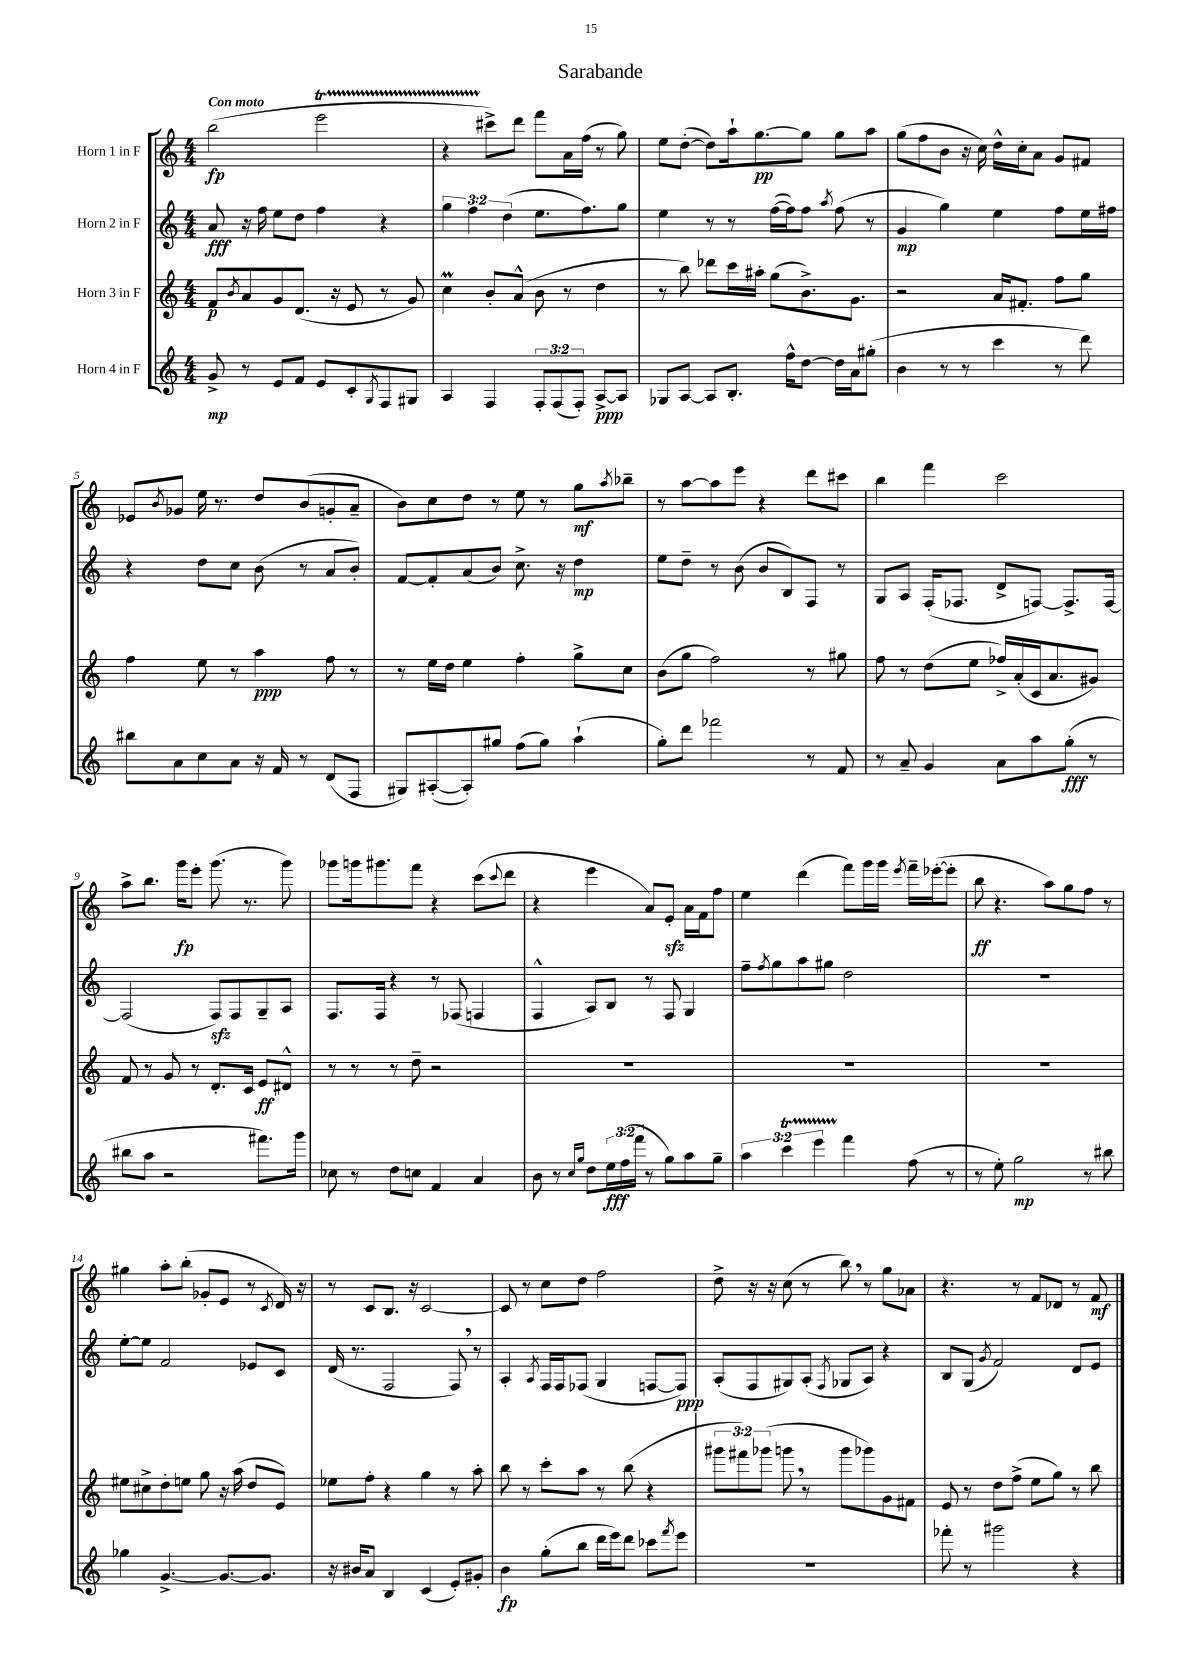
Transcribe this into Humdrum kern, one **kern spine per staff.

**kern	**dynam	**kern	**dynam	**kern	**dynam	**kern	**dynam
*part4	*part4	*part3	*part3	*part2	*part2	*part1	*part1
*staff4	*staff4	*staff3	*staff3	*staff2	*staff2	*staff1	*staff1
*I"Horn 4 in F	*	*I"Horn 3 in F	*	*I"Horn 2 in F	*	*I"Horn 1 in F	*
*clefG2	*	*clefG2	*	*clefG2	*	*clefG2	*
*k[]	*	*k[]	*	*k[]	*	*k[]	*
*M4/4	*	*M4/4	*	*M4/4	*	*M4/4	*
=1	=1	=1	=1	=1	=1	=1	=1
!	!	!	!	!	!	!LO:TX:a:B:t=Con moto	!
8g^/	mp	8f/L	p	8a/	fff	(2bb\	fp
.	.	8qb/	.	.	.	.	.
8r	.	8a/	.	16r	.	.	.
.	.	.	.	16ff\	.	.	.
8e/L	.	8g/	.	8ee\L	.	.	.
8f/J	.	(8.d/J	.	8dd\J	.	.	.
8e/L	.	.	.	4ff\	.	2eeet\	.
.	.	16r	.	.	.	.	.
8c'/	.	8e/	.	.	.	.	.
8qG/	.	.	.	.	.	.	.
8F/	.	8r	.	4r	.	.	.
8G#X/J	.	8g/)	.	.	.	.	.
=2	=2	=2	=2	=2	=2	=2	=2
4A/	.	4ccM\	.	6gg\	.	4r	.
.	.	.	.	6ff\	.	.	.
4F/	.	8b'/L	.	.	.	8ccc#X^\L)	.
.	.	.	.	(6dd\	.	.	.
.	.	(8a^^/J	.	.	.	8ddd\J	.
12F'/L	.	8b\	.	8.ee\L	.	8fff\L	.
(12F/	.	.	.	.	.	.	.
.	.	8r	.	.	.	16a\L	.
12F'/J)	.	.	.	.	.	.	.
.	.	.	.	8.ff\)	.	(16ff\JJ	.
[8A^/L	ppp	4dd\	.	.	.	8r	.
8A/J]	.	.	.	8gg\J	.	8gg\)	.
=3	=3	=3	=3	=3	=3	=3	=3
8G-X/L	.	8r	.	4ee\	.	8ee\L	.
[8A/J	.	8bb\)	.	.	.	([8dd'\J	.
8A/L]	.	8ddd-X\L	.	8r	.	8dd\L])	.
8.B'/J	.	16ccc\L	.	8r	.	16aa`\k	.
.	.	16aa#X'\JJ	.	.	.	[8.gg\	pp
.	.	(8gg\L	.	([16ff\LL	.	.	.
16ff^^\KL	.	.	.	16ff\J])	.	.	.
[8dd\J	.	8.b^\)	.	8ff\J	.	8gg\J]	.
.	.	.	.	8qaa/	.	.	.
16dd\LL]	.	.	.	(8ff\	.	8gg\L	.
16a\J	.	8.g\J	.	.	.	.	.
(8gg#X'\J	.	.	.	8r	.	8aa\J	.
=4	=4	=4	=4	=4	=4	=4	=4
4b\	.	2r	.	4g/	mp	(8gg\L	.
.	.	.	.	.	.	8ff\	.
8r	.	.	.	4gg\)	.	8b\J	.
8r	.	.	.	.	.	16r	.
.	.	.	.	.	.	16cc\)	.
4ccc\	.	16a/KL	.	4ee\	.	16dd^^\LL	.
.	.	8.f#X'/J	.	.	.	16cc'\J	.
.	.	.	.	.	.	8a\J	.
8r	.	8ff\L	.	8ff\L	.	8g/L	.
8ddd\)	.	8gg\J	.	16ee\L	.	8f#X/J	.
.	.	.	.	16ff#X\JJ	.	.	.
!!LO:LB:g=z
=5	=5	=5	=5	=5	=5	=5	=5
8bb#X\L	.	4ff\	.	4r	.	8e-X/L	.
.	.	.	.	.	.	8qb/	.
8a\	.	.	.	.	.	8g-X/J	.
8cc\	.	8ee\	.	8dd\L	.	16ee\	.
.	.	.	.	.	.	8.r	.
8a\J	.	8r	.	8cc\J	.	.	.
16r	.	4aa\	ppp	(8b\	.	8dd/L	.
16f/	.	.	.	.	.	.	.
8r	.	.	.	8r	.	(8b/	.
(8d/L	.	8ff\	.	8a/L	.	8gn'/	.
8F/J	.	8r	.	8b'/J)	.	8a~/J	.
=6	=6	=6	=6	=6	=6	=6	=6
8G#X/L)	.	8r	.	[8f/L	.	8b\L)	.
([8A#X'/	.	16ee\LL	.	8f'/]	.	8cc\	.
.	.	16dd\JJ	.	.	.	.	.
8A#'/])	.	4ee\	.	(8a/	.	8dd\J	.
8gg#X/J	.	.	.	8b/J)	.	8r	.
(8ff\L	.	4ff'\	.	8.cc^\	.	8ee\	.
8gg#\J)	.	.	.	.	.	8r	.
.	.	.	.	16r	.	.	.
(4aa`\	.	8gg^\L	.	4dd\	mp	8gg\L	mf
.	.	.	.	.	.	8qaa/	.
.	.	8cc\J	.	.	.	8bb-X~\J	.
=7	=7	=7	=7	=7	=7	=7	=7
8gg'\L)	.	(8b\L	.	8ee\L	.	8r	.
8ddd\J	.	8gg\J	.	8dd~\J	.	[8aa\L	.
2fff-X\	.	2ff\)	.	8r	.	8aa\]	.
.	.	.	.	(8b\	.	8eee\J	.
.	.	.	.	8b/L	.	4r	.
.	.	.	.	8B/)	.	.	.
8r	.	8r	.	8F/J	.	8ddd\L	.
8f/	.	8gg#X\	.	8r	.	8ccc#X\J	.
=8	=8	=8	=8	=8	=8	=8	=8
8r	.	8ff\	.	8G/L	.	4bb\	.
8a~/	.	8r	.	8A/J	.	.	.
4g/	.	(8dd\L	.	(16F'/KL	.	4fff\	.
.	.	.	.	8.F-X/J	.	.	.
.	.	8ee\J	.	.	.	.	.
8a\L	.	16ff-X^/LL)	.	8d^/L	.	2ccc\	.
.	.	(16a'/	.	.	.	.	.
8aa\	.	16c/J	.	[8Fn/J)	.	.	.
.	.	8.a/	.	.	.	.	.
(8gg'\J	fff	.	.	8.F^/L]	.	.	.
8r	.	8g#X/J)	.	.	.	.	.
.	.	.	.	[16F/Jk	.	.	.
!!LO:LB:g=z
=9	=9	=9	=9	=9	=9	=9	=9
8bb#X\L	.	8f/	.	(2F/]	.	8aa^\L	.
8aa\J	.	8r	.	.	.	8.bb\J	.
2r	.	8g/	.	.	.	.	.
.	.	.	.	.	.	16ggg\KL	fp
.	.	8r	.	.	.	8eee'\J	.
.	.	8.d'/L	.	8Fzz/L)	.	(8.ggg\	.
.	.	.	.	8F/	.	.	.
.	.	16c/Jk	.	.	.	8.r	.
8.fff#X\L)	.	8e/L	ff	8G~/	.	.	.
.	.	8d#X^^/J	.	8A/J	.	8ggg\)	.
16ggg\Jk	.	.	.	.	.	.	.
=10	=10	=10	=10	=10	=10	=10	=10
8cc-X\	.	8r	.	8.F/L	.	8ggg-X\L	.
8r	.	8r	.	.	.	16gggn\k	.
.	.	.	.	16F/Jk	.	8.ggg#X\	.
8dd\L	.	8r	.	4r	.	.	.
8ccn\J	.	8dd~\	.	.	.	8fff\J	.
4f/	.	2r	.	8r	.	4r	.
.	.	.	.	(8F-X/	.	.	.
4a/	.	.	.	4Fn/	.	(8ccc\L	.
.	.	.	.	.	.	8qqccc/	.
.	.	.	.	.	.	8ddd\J	.
=11	=11	=11	=11	=11	=11	=11	=11
8b\	.	1r	.	4F^^/	.	4r	.
8r	.	.	.	.	.	.	.
16qqcc/LL	.	.	.	.	.	.	.
16qqgg/JJ	.	.	.	.	.	.	.
8dd\L	.	.	.	8A/L)	.	4eee\	.
24ee\L	fff	.	.	8B/J	.	.	.
(24ff\	.	.	.	.	.	.	.
24fff\JJ	.	.	.	.	.	.	.
8r	.	.	.	8r	.	8a/L)	.
8gg\L)	.	.	.	8F/	.	8ezz'/J	.
8aa\	.	.	.	4G/	.	16a\LL	.
.	.	.	.	.	.	16f\J	.
8gg~\J	.	.	.	.	.	8ff\J	.
=12	=12	=12	=12	=12	=12	=12	=12
6aa\	.	1r	.	8ff~\L	.	4ee\	.
.	.	.	.	8qff/	.	.	.
.	.	.	.	8gg\	.	.	.
6cccT\	.	.	.	.	.	.	.
.	.	.	.	8aa\	.	(4ddd\	.
6eeeTTT\	.	.	.	.	.	.	.
.	.	.	.	8gg#X\J	.	.	.
4fff\	.	.	.	2dd\	.	8fff\L)	.
.	.	.	.	.	.	16ggg\L	.
.	.	.	.	.	.	16ggg\JJ	.
.	.	.	.	.	.	8qeee/	.
(8ff\	.	.	.	.	.	16fff~\LL	.
.	.	.	.	.	.	([16eee-X'\J	.
8r	.	.	.	.	.	8eee-'\J]	.
=13	=13	=13	=13	=13	=13	=13	=13
8r	.	1r	.	1r	.	8bb\	ff
8ee'\)	.	.	.	.	.	4.r	.
2gg\	mp	.	.	.	.	.	.
.	.	.	.	.	.	8aa\L)	.
.	.	.	.	.	.	8gg\	.
8r	.	.	.	.	.	8ff\J	.
8bb#X\	.	.	.	.	.	8r	.
!!LO:LB:g=z
=14	=14	=14	=14	=14	=14	=14	=14
4gg-X\	.	8ee#X\L	.	[8ee'\L	.	4gg#X\	.
.	.	8cc#X^\	.	8ee\J]	.	.	.
[4.g^/	.	8dd'\	.	2f/	.	8aa'\L	.
.	.	8een\J	.	.	.	(8bb'\J	.
.	.	8gg\	.	.	.	8g-X'/L	.
8.g/L_	.	16r	.	.	.	8e/J	.
.	.	(16aa\	.	.	.	.	.
.	.	8dd/L	.	8e-X/L	.	8r	.
8.g/J]	.	.	.	.	.	.	.
.	.	.	.	.	.	8qc/	.
.	.	8e/J)	.	8c/J	.	16d/)	.
.	.	.	.	.	.	16r	.
=15	=15	=15	=15	=15	=15	=15	=15
16r	.	8ee-X\L	.	(16d/	.	8r	.
16b#X/KL	.	.	.	8.r	.	.	.
8a/J	.	8ff'\J	.	.	.	8c/L	.
4B/	.	4r	.	2F/	.	8.B/J	.
.	.	.	.	.	.	16r	.
(4c/	.	4gg\	.	.	.	[2c/	.
8e'/L)	.	8r	.	8F,/)	.	.	.
8g#X'/J	.	8aa'\	.	8r	.	.	.
=16	=16	=16	=16	=16	=16	=16	=16
4b\	fp	8bb\	.	4A'/	.	8c/]	.
.	.	8r	.	.	.	8r	.
.	.	.	.	8qA/	.	.	.
(8gg'\L	.	8ccc'\L	.	16F/LL	.	8cc\L	.
.	.	.	.	16F/J	.	.	.
8bb\J	.	8aa\J	.	(8F-X/J	.	8dd\J	.
16ddd\LL	.	8r	.	4G/	.	2ff\	.
16eee\J)	.	.	.	.	.	.	.
8ddd\J	.	(8bb\	.	.	.	.	.
8ccc-X\L	.	4r	.	[8Fn/L	.	.	.
8qfff/	.	.	.	.	.	.	.
8eee\J	.	.	.	8F/J])	ppp	.	.
=17	=17	=17	=17	=17	=17	=17	=17
1r	.	12ggg#X\L	.	(8A'/L	.	8dd^\	.
.	.	12fff#X\)	.	.	.	.	.
.	.	.	.	8F/	.	16r	.
.	.	(12ggg-X\J	.	.	.	.	.
.	.	.	.	.	.	16r	.
.	.	8gggn,\	.	8G#X/)	.	(8cc\	.
.	.	8r	.	(8A'/J	.	8r	.
.	.	.	.	8qF/	.	.	.
.	.	8ggg\L	.	8G-X/L	.	8bb,\)	.
.	.	8ggg-X\)	.	8A/J)	.	8r	.
.	.	8g\	.	4r	.	8gg\L	.
.	.	8f#X\J	.	.	.	8a-X\J	.
=18	=18	=18	=18	=18	=18	=18	=18
8fff-X'\	.	8e/	.	8B/L	.	4.r	.
8r	.	8r	.	(8G/J	.	.	.
.	.	.	.	8qg/	.	.	.
2ggg#X\	.	8dd\L	.	2f/)	.	.	.
.	.	(8ff^\J	.	.	.	8r	.
.	.	8ee\L	.	.	.	8f/L	.
.	.	8gg\J)	.	.	.	8d-X/J	.
4r	.	8r	.	8d/L	.	8r	.
.	.	8bb\	.	8e/J	.	8f/	mf
==	==	==	==	==	==	==	==
*-	*-	*-	*-	*-	*-	*-	*-
